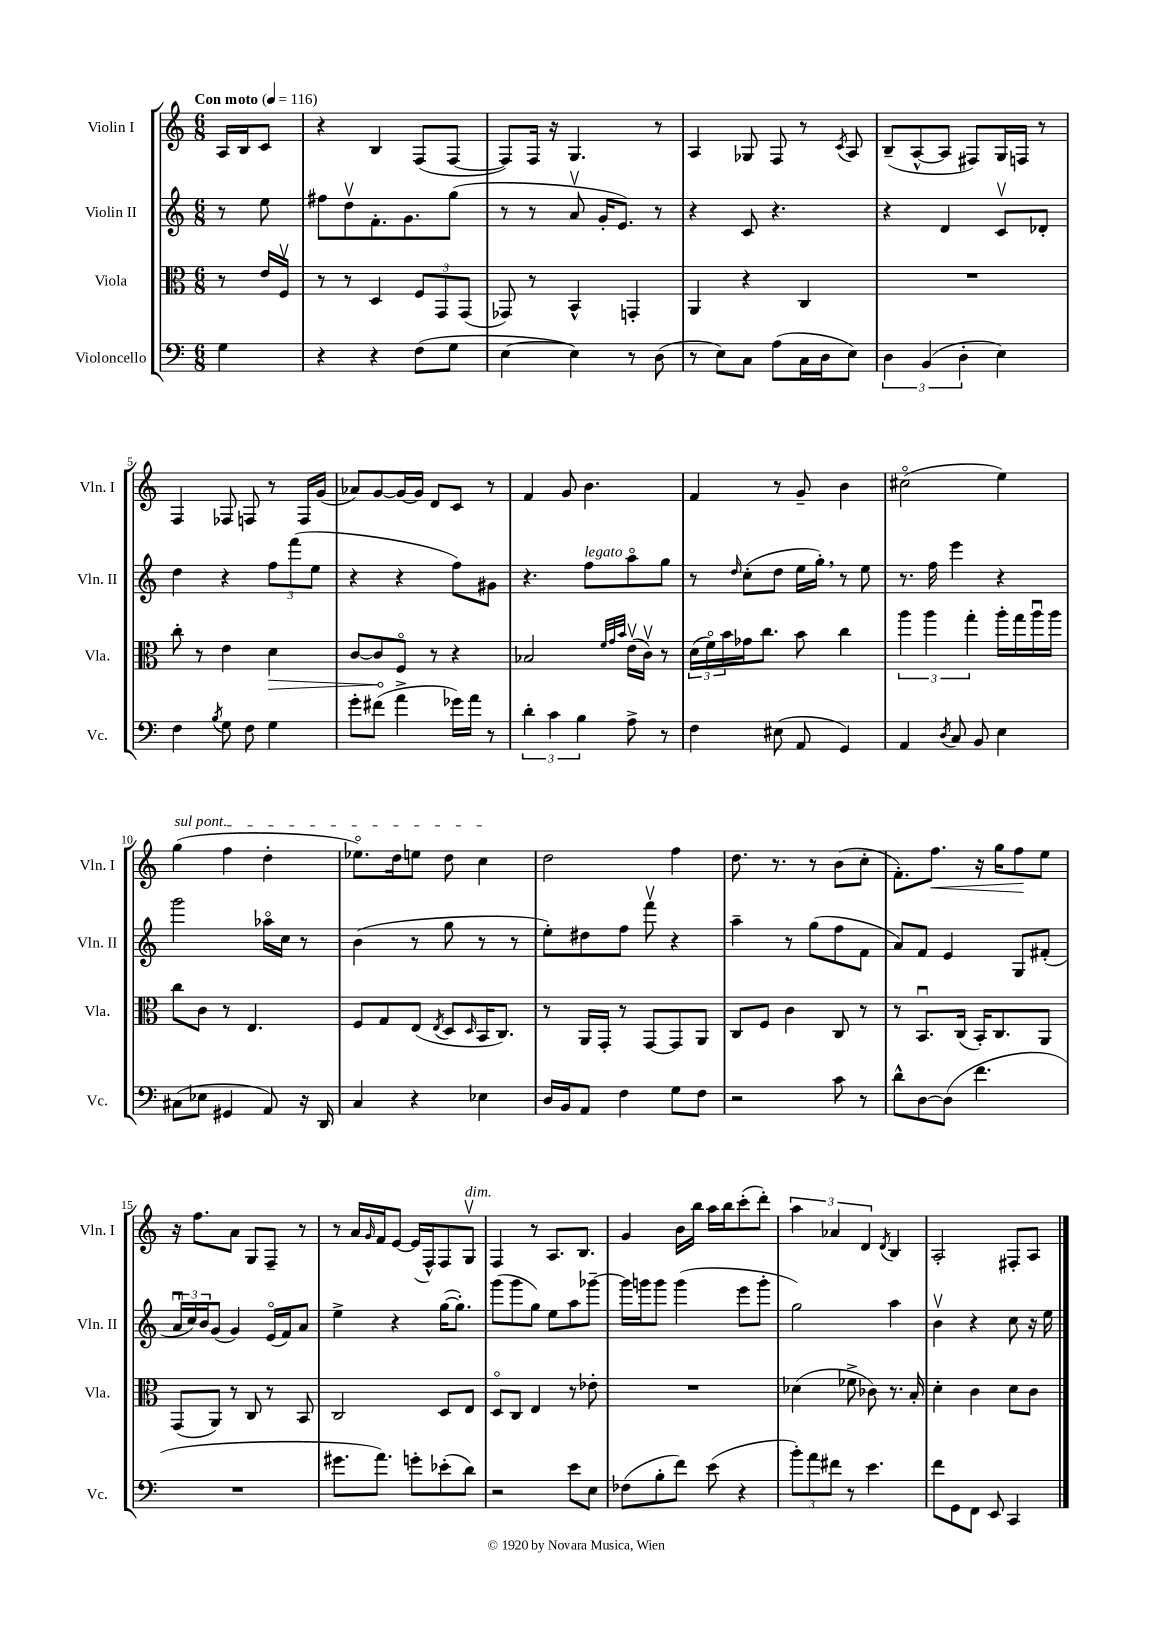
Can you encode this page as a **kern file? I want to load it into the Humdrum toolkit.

**kern	**kern	**kern	**kern
*staff4	*staff3	*staff2	*staff1
*clefF4	*clefC3	*clefG2	*clefG2
*k[]	*k[]	*k[]	*k[]
*M6/8	*M6/8	*M6/8	*M6/8
*MM116	*MM116	*MM116	*MM116
4G	8r	8r	16A
.	.	.	16B
.	16e	8ee	8c
.	16Fv	.	.
=	=	=	=
4r	8r	8ff#	4r
.	8r	8ddv	.
4r	4D	8.f'	4B
.	.	8.g	.
(8F	12F	.	(8F
.	12GG	.	.
8G	.	(8gg	[8F
.	(12GG	.	.
=	=	=	=
[4E	8GG-)	8r	8F])
.	8r	8r	16F
.	.	.	16r
4E])	4BB^^	8av	4.G
.	.	16g'	.
.	.	8.e)	.
8r	4GG'	.	.
(8D	.	8r	8r
=	=	=	=
8r	4AA	4r	4A
8E)	.	.	.
8C	4r	8c	8G-
(8A	.	4.r	8F
16C	4C	.	8r
16D	.	.	.
.	.	.	8qc
8E)	.	.	8A
=	=	=	=
6D	2.r	4r	(8B~
.	.	.	[8A^^
(6BB	.	.	.
.	.	4d	8A]
6D'	.	.	.
.	.	.	8F#)
4E)	.	8cv	16G
.	.	.	16F
.	.	8d-'	8r
=	=	=	=
4F	8cc'	4dd	4F
.	8r	.	.
8qB	.	.	.
8G	4e	4r	8F-
8F	.	.	8F
4G	4d	12ff	8r
.	.	(12fff	.
.	.	.	16F
.	.	12ee	.
.	.	.	(16g
=	=	=	=
8g'	[8c	4r	8a-)
(8f#	8c]	.	[8g
4a^	8Fo	4r	16g_
.	.	.	16g]
.	8r	.	8d
16g-)	4r	8ff)	8c
16a	.	.	.
8r	.	8g#	8r
=	=	=	=
6d'	2B-	4.r	4f
6c	.	.	.
.	.	.	8g
6B	.	.	.
.	.	8ff	4.b
.	32qqf	.	.
.	32qqg	.	.
.	32qqb	.	.
8A^	(16ev	8aao	.
.	16cv)	.	.
8r	8r	8gg	.
=	=	=	=
4F	(24d	8r	4f
.	24fo)	.	.
.	24b	.	.
.	.	16qqdd	.
.	16g-	(8cc'	.
.	8.cc	.	.
(8E#	.	8dd	8r
8AA	8b	16ee	8g~
.	.	16gg')	.
4GG)	4cc	8r	4b
.	.	8ee	.
=	=	=	=
4AA	6aa	8.r	(2cc#o
.	6aa	.	.
.	.	16ff	.
8qD	.	.	.
8C	.	4eee	.
.	6gg'	.	.
8BB	.	.	.
4E	16aa'	4r	4ee)
.	16gg	.	.
.	16aau	.	.
.	16aa	.	.
=	=	=	=
(8C#	8cc	2ggg	(4gg
8E-	8c	.	.
4GG#	8r	.	4ff
.	4.E	.	.
8AA)	.	16aa-o	4dd'
.	.	16cc	.
16r	.	8r	.
16DD	.	.	.
=	=	=	=
4C	8F	(4b	8.ee-o)
.	8G	.	.
.	.	.	16dd
4r	(8E	8r	8ee
.	8qE	.	.
.	8D	8gg	8dd
.	16qqD	.	.
4E-	16BB	8r	4cc
.	8.C)	.	.
.	.	8r	.
=	=	=	=
16D	8r	8ee')	2dd
16BB	.	.	.
8AA	16AA	8dd#	.
.	16GG'	.	.
4F	8r	8ff	.
.	[8GG	8fffv	.
8G	8GG]	4r	4ff
8F	8AA	.	.
=	=	=	=
2r	8C	4aa~	8.dd
.	8F	.	.
.	.	.	8.r
.	4c	8r	.
.	.	(8gg	8r
8c	8C	8ff	(8b
8r	8r	8f	8cc'
=	=	=	=
8d^^	8r	8a)	8.f')
[8D	8.BBu	8f	.
.	.	.	8.ff
(8D]	.	4e	.
.	(16C	.	.
4.f	16BB')	.	16r
.	8.C	.	16gg
.	.	8G	8ff
.	8AA	(8f#'	8ee
=	=	=	=
2.r	(8GG	24au	16r
.	.	24cc)	.
.	.	.	8.ff
.	.	24b	.
.	8AA)	(8g	.
.	8r	4g)	8a
.	8C	.	8G
.	8r	(16eo	8F~
.	.	16f)	.
.	8BB	8a	8r
=	=	=	=
8.g#	2C	4ee^	8r
.	.	.	16a
.	.	.	16qqg
8.a)	.	.	16f
.	.	4r	[8e
8g'	.	.	(16e]
.	.	.	16F^^)
(8e-'	8D	([16gg	8F
.	.	8.gg'])	.
8d)	8E	.	8Gv
=	=	=	=
2r	8Do	(8ggg	4F
.	8C	8ggg	.
.	4E	8gg)	8r
.	.	8ee	8.A
8e	8r	8aa	.
.	.	.	8.B
8E	8e-'	[8ggg-~	.
=	=	=	=
(8F-	2.r	16ggg-]	4g
.	.	16ggg	.
8B'	.	8ggg	.
8f)	.	(4ggg	16b
.	.	.	16bb
(8e	.	.	16aa
.	.	.	16bb
4r	.	8eee	(8ccc'
.	.	8ggg'	8ddd')
=	=	=	=
12b')	(4d-	2gg)	6aa
12a	.	.	.
12f#	.	.	6a-
8r	8f-^	.	.
.	.	.	6d
4.e	8c-)	.	.
.	.	.	8qd
.	8.r	4aa	4B
.	16B'	.	.
=	=	=	=
8f	4d'	4bv	2A'
8GG	.	.	.
8FF	4c	4r	.
8EE	.	.	.
4CC	8d	8cc	8F#'
.	8c	16r	8A
.	.	16ee	.
==	==	==	==
*-	*-	*-	*-
